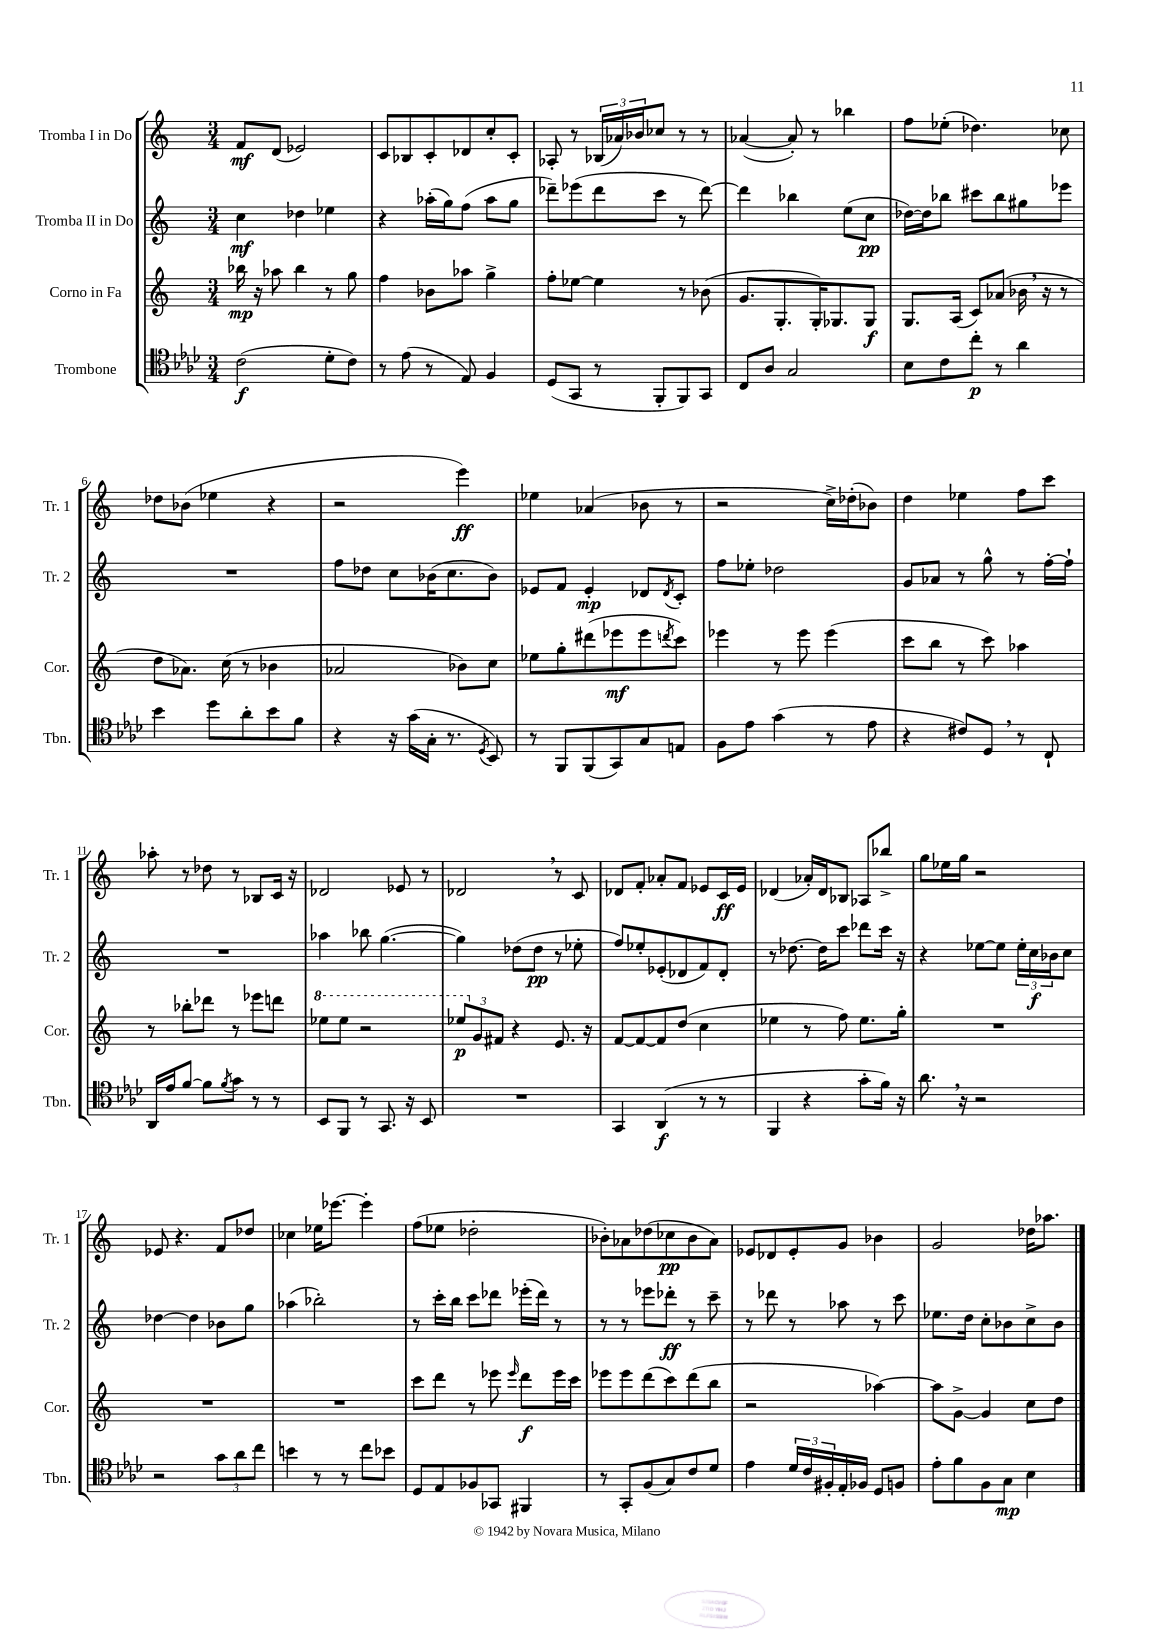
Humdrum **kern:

**kern	**kern	**kern	**kern
*staff4	*staff3	*staff2	*staff1
*clefC4	*clefG2	*clefG2	*clefG2
*k[b-e-a-d-]	*k[]	*k[]	*k[]
*M3/4	*M3/4	*M3/4	*M3/4
(2c	16bb-	4cc	8f
.	16r	.	.
.	8aa-	.	(8d
.	4bb-	4dd-	2e-)
8d-'	8r	4ee-	.
8c)	8gg	.	.
=	=	=	=
8r	4ff	4r	8c
(8e-	.	.	8B-
8r	8b-	(16aa-'	8c'
.	.	16gg)	.
8E-)	8aa-	(8ff	8d-
4F	4gg^	8aa-	8cc'
.	.	8gg	8c'
=	=	=	=
(8D-	8ff'	8ddd-~)	8A-'
8GG	[8ee-	(8eee-	8r
8r	4ee-]	8ddd-	(24B-
.	.	.	24a-)
.	.	.	24b-
8FF'	.	8ccc	8cc-
8FF)	8r	8r	8r
8GG	(8b-	[8ddd-)	8r
=	=	=	=
8C	8.g	4ddd-]	([4a-
8A-	.	.	.
.	8.G'	.	.
2G	.	4bb-	8a-'])
.	16G')	.	8r
.	8.G-	.	.
.	.	(8ee	4bb-
.	8G-	8cc	.
=	=	=	=
8B-	8.G	[16dd-)	8ff
.	.	16dd-]	.
8c	.	8bb-	(8ee-'
.	(16A	.	.
8cc'	8c)	8ccc#	4.dd-)
8r	(8a-	8bb-	.
4a-	16b-	8gg#	.
.	16r	.	.
.	8r	8eee-	8cc-
=	=	=	=
4b-	8dd	2.r	8dd-
.	8.a-)	.	(8b-
8dd-	.	.	4ee-
.	(16cc	.	.
8a-'	8r	.	.
8b-	4b-	.	4r
8f	.	.	.
=	=	=	=
4r	2a-	8ff	2r
.	.	8dd-	.
16r	.	8cc	.
(16g	.	.	.
16G'	.	(16b-	.
8.r	.	8.cc	.
.	8b-)	.	4eee)
8qD-	.	.	.
8BB-)	8cc	8b-)	.
=	=	=	=
8r	8ee-	8e-	4ee-
8FF	8gg'	8f	.
(8FF	(8ddd#	4e-'	(4a-
8GG)	8eee-	.	.
8G	8eee-	8d-	8b-
.	8qddd	8qd-	.
8E	8ccc)	8c'	8r
=	=	=	=
8F	4eee-	8ff	2r
8e-	.	8ee-'	.
(4g	8r	2dd-	.
.	8eee-	.	.
8r	(4eee-	.	16cc^)
.	.	.	(16dd-'
8e-	.	.	8b-)
=	=	=	=
4r	8ccc	8g	4dd
.	8bb	8a-	.
8c#)	8r	8r	4ee-
8D-	8ccc)	8gg^^	.
8r	4aa-	8r	8ff
8C`	.	[16ff'	8ccc
.	.	16ff`]	.
=	=	=	=
16AA-	8r	2.r	8aa-'
16e-	.	.	.
[8f	8bb-'	.	8r
8f]	8ddd-	.	8dd-
8qf	.	.	.
8g	8r	.	8r
8r	8eee-	.	8B-
8r	8ddd	.	16c
.	.	.	16r
=	=	=	=
8BB-	8eee-	4aa-	2d-
8FF	8eee-	.	.
8r	2r	8bb-	.
8.GG	.	([4.gg	.
.	.	.	8e-
16r	.	.	.
8BB-	.	.	8r
=	=	=	=
2.r	12eee-	4gg])	2d-
.	12g	.	.
.	12f#	.	.
.	4r	(8dd-	.
.	.	8dd-	.
.	8.e	8r	8r
.	.	8ee-'	8c
.	16r	.	.
=	=	=	=
4GG	[8f	8ff)	8d-
.	8f_	8ee-'	8f'
(4AA-	8f]	(8e-'	8a-'
.	(8dd	8d-	8f
8r	4cc	8f)	8e-
8r	.	8d-'	16c
.	.	.	16e-
=	=	=	=
4FF	4ee-	8r	(4d-
.	.	[8.dd-	.
4r	8r	.	16a-')
.	.	16dd-]	16d-
.	8ff)	8ccc	8B-
8g'	8.ee-	8ddd-	8A-
16f)	.	16ccc	8bb-^
16r	16gg'	16r	.
=	=	=	=
8.a-	2.r	4r	8gg
.	.	.	16ee-
16r	.	.	16gg
2r	.	[8ee-	2r
.	.	8ee-]	.
.	.	24ee-'	.
.	.	24cc	.
.	.	24b-	.
.	.	8cc	.
=	=	=	=
2r	2.r	[4dd-	8e-
.	.	.	4.r
.	.	4dd-]	.
12g	.	8b-	8f
12a-	.	.	.
.	.	8gg	8dd-
12cc	.	.	.
=	=	=	=
4b	2.r	(4aa-	4cc-
8r	.	2bb-')	16ee-
.	.	.	[8.eee-
8r	.	.	.
8cc	.	.	4eee-']
8b-	.	.	.
=	=	=	=
8D-	8ccc	8r	(8ff
8E-	8ddd	16ccc'	8ee-
.	.	16bb	.
8F-	8r	8ccc	2dd-'
8GG-	8eee-	8ddd-	.
.	16qqeee-	.	.
4FF#	8ddd	(16eee-'	.
.	.	16ddd-)	.
.	16eee-	8r	.
.	16ccc	.	.
=	=	=	=
8r	8eee-	8r	8b-')
8GG'	8eee-	8r	8a-
(8F	(8ddd	8eee-	(8dd-
8G)	8ccc)	8ddd-'	8cc-
8c	(8ddd	8r	8b-
8d-	8bb	8ccc~	8a-)
=	=	=	=
4e-	2r	8r	8e-
.	.	8ddd-	8d-
24d-	.	8r	8e-'
24c	.	.	.
24F#'	.	.	.
16E-'	.	8aa-	8g
16F-	.	.	.
8D-	[4aa-)	8r	4b-
8F	.	8ccc	.
=	=	=	=
8e-'	8aa-]	8.ee-	2g
8f	[8g^	.	.
.	.	16dd	.
8F	4g]	8cc'	.
8G	.	8b-	.
4B-	8cc	8cc^	16dd-
.	.	.	8.aa-
.	8dd	8b-	.
==	==	==	==
*-	*-	*-	*-
